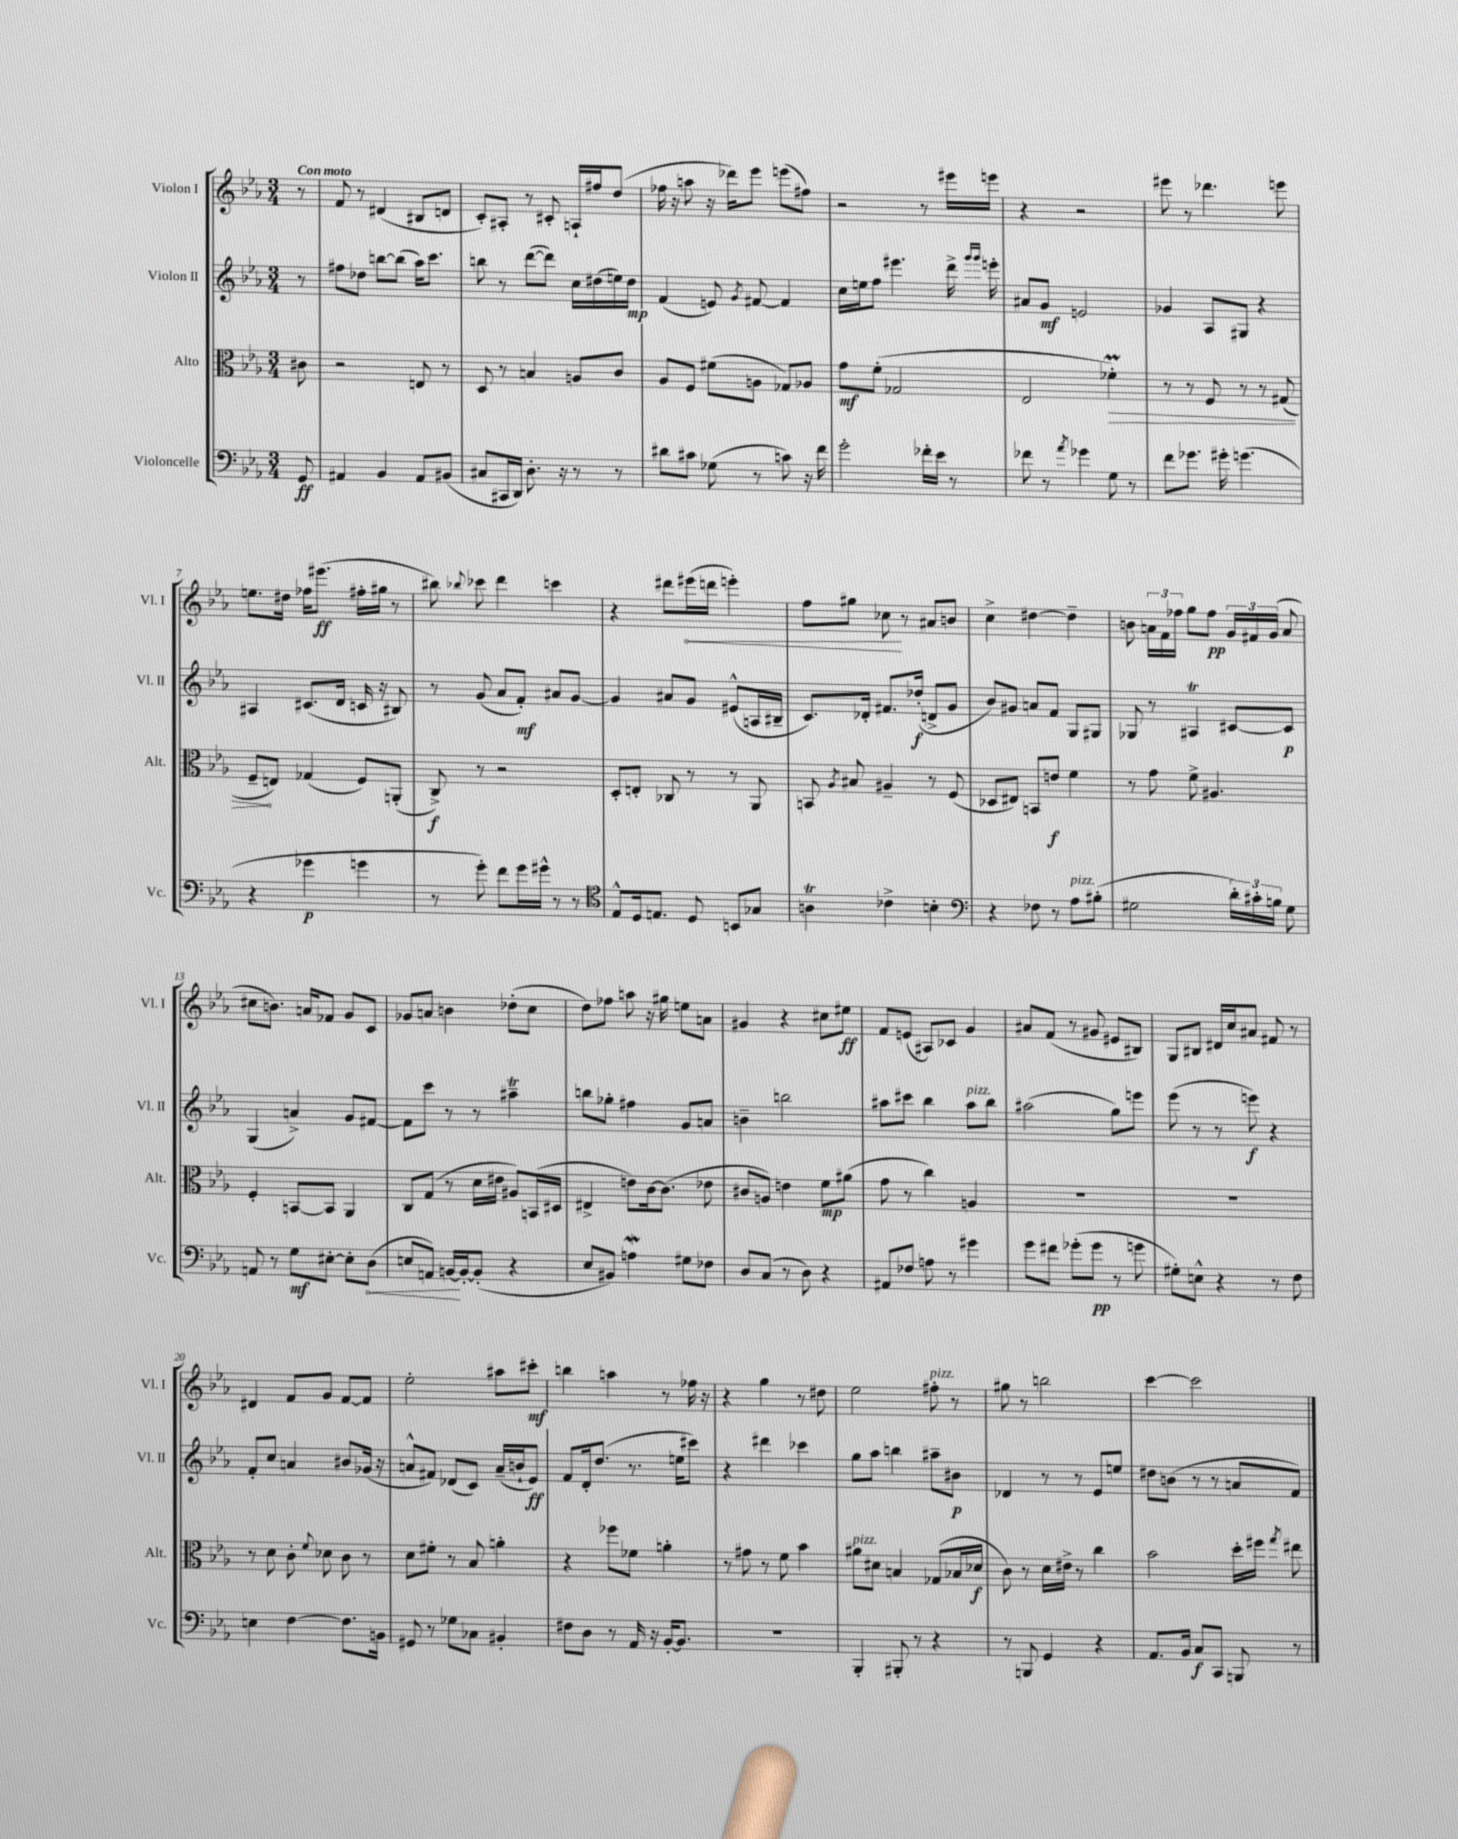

**kern	**dynam	**kern	**dynam	**kern	**dynam	**kern	**dynam
*part4	*part4	*part3	*part3	*part2	*part2	*part1	*part1
*staff4	*staff4	*staff3	*staff3	*staff2	*staff2	*staff1	*staff1
*I"Violoncelle	*	*I"Alto	*	*I"Violon II	*	*I"Violon I	*
*I'Vc.	*	*I'Alt.	*	*I'Vl. II	*	*I'Vl. I	*
*clefF4	*	*clefC3	*	*clefG2	*	*clefG2	*
*k[b-e-a-]	*	*k[b-e-a-]	*	*k[b-e-a-]	*	*k[b-e-a-]	*
*M3/4	*	*M3/4	*	*M3/4	*	*M3/4	*
=	=	=	=	=	=	=	=
!	!	!	!	!	!	!LO:TX:a:B:t=Con moto	!
8GG/	ff	8c#X\	.	8r	.	8r	.
=1	=1	=1	=1	=1	=1	=1	=1
4AA#X/	.	2r	.	8ff#X\L	.	8f/	.
.	.	.	.	8dd-X\J	.	8r	.
4BB-/	.	.	.	[8bbn\L	.	(4d#X/	.
.	.	.	.	(8bb\J]	.	.	.
8AA#/L	.	8En/	.	16aa-\KL)	.	8B#X/L	.
.	.	.	.	8.ccc\J	.	.	.
(8BB#X/J	.	8r	.	.	.	8dn/J	.
=2	=2	=2	=2	=2	=2	=2	=2
8C#X/L	.	8D/	.	8bbn\	.	8c'/L)	.
16CC#X/L	.	8r	.	8r	.	8A#X'/J	.
16DD/JJ)	.	.	.	.	.	.	.
8.D'\	.	4Bn/	.	([8ddd\L	.	8r	.
.	.	.	.	8ddd\J])	.	8c#X'/	.
16r	.	.	.	.	.	.	.
8r	.	8An/L	.	16cc\LL	.	16An`/LL	.
.	.	.	.	(16dd#X\	.	16ff#X/J	.
8r	.	8c/J	.	16een\)	.	(8dd/J	.
.	.	.	.	16dd#\JJ	mp	.	.
=3	=3	=3	=3	=3	=3	=3	=3
8d#X\L	.	8A-/L	.	(4f/	.	16ff-X\	.
.	.	.	.	.	.	16r	.
8c#X\J	.	8F/J	.	.	.	8aan\	.
(8G-X\	.	(8f#X\L	.	8en/)	.	16r	.
.	.	.	.	.	.	16ddd-X\KL)	.
.	.	.	.	8qg/	.	.	.
8r	.	8An\J	.	[8f#X/	.	8eee-\J	.
8cn\)	.	8G-X/L)	.	4f#/]	.	(8eeen\L	.
16r	.	8A-X/J	.	.	.	8ff#X\J)	.
16f\	.	.	.	.	.	.	.
=4	=4	=4	=4	=4	=4	=4	=4
2g'\	.	8g\L	mf	16cc\LL	.	2r	.
.	.	.	.	16een\J	.	.	.
.	.	(8f'\J	.	8ff\J	.	.	.
.	.	2G-X/	.	4.eee#X\	.	.	.
16f-X'\LL	.	.	.	.	.	8r	.
16e-\JJ	.	.	.	.	.	.	.
8r	.	.	.	16ddd^\	.	16eee#X\LL	.
.	.	.	.	16qqggg/LL	.	.	.
.	.	.	.	16qqggg/JJ	.	.	.
.	.	.	.	16eeen'\	.	16eeen\JJ	.
=5	=5	=5	=5	=5	=5	=5	=5
8f-X\	.	2E-/	.	8a#X/L	.	4r	.
8r	.	.	.	8g/J	mf	.	.
8qa-/	.	.	.	.	.	.	.
4g-X\	.	.	.	2en/	.	2r	.
!	!	!	!LO:HP:b	!	!	!	!
8G\	.	4f-XM'\)	>	.	.	.	.
8r	.	.	.	.	.	.	.
=6	=6	=6	=6	=6	=6	=6	=6
8f\L	.	8r	.	4g-X/	.	8eee#X\	.
8.g-X\J	.	8r	.	.	.	8r	.
.	.	8F/	.	8A-/L	.	4.ddd-X\	.
16g#X'\	.	.	.	.	.	.	.
(4.gn\	.	8r	.	8G#X/J	.	.	.
.	.	8r	.	4r	.	.	.
.	.	(8G#X/	.	.	.	8eeen\	.
!!LO:LB:g=z
=7	=7	=7	=7	=7	=7	=7	=7
4r	.	8F~/L	.	4A#X/	.	8.een\L	.
.	.	8En/J)	]	.	.	.	.
.	.	.	.	.	.	16dd#X\Jk	.
4g-X\	p	(4G-X/	.	(8.c#X/L	.	16ff-X\KL	.
.	.	.	.	.	.	(8.eee#X\J	ff
.	.	.	.	16d/Jk	.	.	.
4gn\	.	8F/L)	.	16cn/	.	16ff#X'\LL	.
.	.	.	.	16r	.	16gg#X\JJ	.
.	.	(8AAn'/J	.	8B#X/)	.	8r	.
=8	=8	=8	=8	=8	=8	=8	=8
8r	.	8C^/)	f	8r	.	8bb#X\)	.
.	.	.	.	.	.	8qqbb-X/	.
8g'\)	.	8r	.	(8g/	.	8ccc-X\	.
8f\L	.	2r	.	8a-/L	.	4ddd\	.
16g\L	.	.	.	8f'/J)	mf	.	.
16g#X^^\JJ	.	.	.	.	.	.	.
8r	.	.	.	8a#X/L	.	4cccn\	.
8r	.	.	.	[8g/J	.	.	.
=9	=9	=9	=9	=9	=9	=9	=9
*clefC4	*	*	*	*	*	*	*
8E-^^/L	.	8D'/L	.	4g/]	.	4r	.
16D/k	.	8En'/J	.	.	.	.	.
8.En/J	.	.	.	.	.	.	.
.	.	8C-X/	.	8a#X/L	.	8ddd#X\L	.
!	!	!	!	!	!	!	!LO:HP:b
8D/	.	8r	.	8g/J	.	(16eee#X\L	<
.	.	.	.	.	.	16dddn\JJ	.
8BBn/L	.	8r	.	(8e#X^^/L	.	4eeen'\)	.
8G-X/J	.	8AA-/	.	16An/L	.	.	.
.	.	.	.	16B#X~/JJ	.	.	.
=10	=10	=10	=10	=10	=10	=10	=10
4Ant\	.	8BBn/	.	8.c/L)	.	8ff\L	.
.	.	8qA-/	.	.	.	.	.
.	.	8B#X/	.	.	.	8gg#X\J	.
.	.	.	.	16d-X'/Jk	.	.	.
4c-X^\	.	4A#X~/	.	8.f#X/L	.	8cc-X\	.
.	.	.	.	.	.	8r	[
.	.	.	.	(16dd-X'/Jk	f	.	.
4Bn'\	.	8r	.	8dn^/L	.	8a#X/L	.
.	.	(8F/	.	8g/J	.	8bn/J	.
=11	=11	=11	=11	=11	=11	=11	=11
*clefF4	*	*	*	*	*	*	*
4r	.	8D-X/L	.	8b-/L)	.	4cc^\	.
.	.	8E#X/J)	.	8g#X/J	.	.	.
8F-X\	.	8BBn/L	.	8an/L	.	[4dd#X\	.
8r	.	8en/J	f	8f/J	.	.	.
!LO:TX:a:i:t=pizz.	!	!	!	!	!	!	!
8A-\L	.	4f\	.	8G/L	.	4dd#~\]	.
(8B#X'\J	.	.	.	8G#X/J	.	.	.
=12	=12	=12	=12	=12	=12	=12	=12
2G#X\	.	8r	.	8G-X/	.	8bn\	.
.	.	8g\	.	8r	.	24an\LL	.
.	.	.	.	.	.	24f\	.
.	.	.	.	.	.	24ff-X\JJ	.
.	.	8f^\	.	4A#Xt/	.	8gg\L	.
.	.	4.A#X/	.	.	.	8ff-\J	pp
24d'\LL)	.	.	.	[8c#X/L	.	24g/LL	.
24c#X'\	.	.	.	.	.	24f#X/	.
24Bn\JJ	.	.	.	.	.	(24g/JJ	.
8G#\	.	.	.	8c#/J]	p	8a/	.
!!LO:LB:g=z
=13	=13	=13	=13	=13	=13	=13	=13
8AAn/	.	4F'/	.	(4G/	.	8cc#X\L	.
8r	.	.	.	.	.	8.bn\J)	.
8G\L	mf	[8BBn/L	.	4an^/)	.	.	.
.	.	.	.	.	.	16an/KL	.
[8E#X'\J	.	8BB/J]	.	.	.	8f-X/J	.
8E#'\L]	.	4AA-/	.	8g/L	.	8g/L	.
!	!LO:HP:b	!	!	!	!	!	!
(8D\J	<	.	.	[8f#X/J	.	8c/J	.
=14	=14	=14	=14	=14	=14	=14	=14
8En/L	.	8C/L	.	8f#\L]	.	8g-X/L	.
8AAn/J)	.	(8G/J	.	8ccc\J	.	8an/J	.
[16BBn/LL	.	8r	.	8r	.	4bn\	.
16BB'/J_	[	.	.	.	.	.	.
(8BB'/J]	.	16d\LL	.	8r	.	.	.
.	.	16e#X\JJ	.	.	.	.	.
4r	.	8A#X/L)	.	4aa#Xt~\	.	(8dd-X'\L	.
.	.	(16BBn/L	.	.	.	8cc\J	.
.	.	16D#X/JJ	.	.	.	.	.
=15	=15	=15	=15	=15	=15	=15	=15
8E-/L	.	4E#X^/	.	8bbn\L	.	8dd\L)	.
8BB#X/J)	.	.	.	8gg-X'\J	.	8ff-X\J	.
4AnW\	.	8en\L)	.	4ff#X\	.	8aan\	.
.	.	[16c\k	.	.	.	16r	.
.	.	(8.c\J]	.	.	.	16gg#X\	.
8G#X\L	.	.	.	8g/L	.	8een\L	.
8F-X\J	.	8e-X\	.	8an/J	.	8an\J	.
=16	=16	=16	=16	=16	=16	=16	=16
8D/L	.	8c#X/L	.	4bn~\	.	4g#X/	.
(8C/J	.	8An/J)	.	.	.	.	.
8r	.	4en\	.	2bbn\	.	4r	.
8D\)	.	.	.	.	.	.	.
4r	.	8f\L	mp	.	.	8cc#X\L	.
.	.	(8a#X\J	.	.	.	8ee#X\J	ff
=17	=17	=17	=17	=17	=17	=17	=17
8AA#X/L	.	8g\	.	8aa#X\L	.	8f/L	.
8F-X/J	.	8r	.	8ccc#X\J	.	(8en/J	.
8An\	.	4cc\)	.	4bb-\	.	8A#X/L)	.
8r	.	.	.	.	.	8c-X/J	.
!	!	!	!	!LO:TX:a:i:t=pizz.	!	!	!
4g#X\	.	4An/	.	8aa#\L	.	4g/	.
.	.	.	.	8bb-\J	.	.	.
=18	=18	=18	=18	=18	=18	=18	=18
8g\L	.	2.r	.	(2aa#X\	.	8a#X/L	.
8f#X\J	.	.	.	.	.	(8f/J	.
(8g-X'\L	.	.	.	.	.	8r	.
8g-\J	pp	.	.	.	.	8g#X/	.
8r	.	.	.	8gg\L)	.	8e#X/L	.
8gn\	.	.	.	8eeen\J	.	8B#X/J)	.
=19	=19	=19	=19	=19	=19	=19	=19
8G#X'\L)	.	2.r	.	(8eee-\	.	8G/L	.
8En^^\J	.	.	.	8r	.	8B#X/J	.
4r	.	.	.	8r	.	16d#X/LL	.
.	.	.	.	.	.	16cc/J	.
.	.	.	.	8eeen\)	f	8a#X/J	.
8r	.	.	.	4r	.	8f#X/	.
8F\	.	.	.	.	.	8r	.
!!LO:LB:g=z
=20	=20	=20	=20	=20	=20	=20	=20
4En\	.	8r	.	8f'/L	.	4d#X/	.
.	.	8d\	.	8cc/J	.	.	.
[4F\	.	8c'\	.	4an/	.	8f/L	.
.	.	8qqf/	.	.	.	.	.
.	.	8d-X\	.	.	.	8g/J	.
8.F\L]	.	8c\	.	8b#X/L	.	[8f/L	.
.	.	8r	.	(16g-X/Jk	.	8f/J]	.
16BBn\Jk	.	.	.	16r	.	.	.
=21	=21	=21	=21	=21	=21	=21	=21
8GG#X/	.	8d\L	.	8an^^/L	.	2ee-'\	.
8r	.	8f#X'\J	.	8f#X/J)	.	.	.
8G-X\L	.	8r	.	(8d-X/L	.	.	.
8C-X\J	.	8B-/	.	8c/J)	.	.	.
4BB#X'/	.	4an'\	.	(16a~/LL	.	8aa#X\L	.
.	.	.	.	16bn`/J	.	.	.
.	.	.	.	8e-/J)	ff	8ccc#X'\J	mf
=22	=22	=22	=22	=22	=22	=22	=22
8F#X\L	.	4r	.	8f/L	.	4bbn\	.
8D\J	.	.	.	16d'/k	.	.	.
.	.	.	.	(8.dd/J	.	.	.
8r	.	8ff-X\L	.	.	.	4aan\	.
16AA-/	.	8f-X\J	.	8.r	.	.	.
16r	.	.	.	.	.	.	.
[16BB-'/KL	.	4an'\	.	.	.	8r	.
8.BB-/J]	.	.	.	16een\KL	.	.	.
.	.	.	.	8ccc#X\J)	.	16ff-X\	.
.	.	.	.	.	.	16r	.
=23	=23	=23	=23	=23	=23	=23	=23
2.r	.	8r	.	4r	.	4r	.
.	.	8g#X\	.	.	.	.	.
.	.	8r	.	4ddd#X\	.	4gg\	.
.	.	8f\	.	.	.	.	.
.	.	4b-\	.	4ccc-X\	.	8r	.
.	.	.	.	.	.	8dd#X\	.
=24	=24	=24	=24	=24	=24	=24	=24
!	!	!LO:TX:a:i:t=pizz.	!	!	!	!	!
4BBB-'/	.	8a#X\L	.	8gg\L	.	2ee-\	.
.	.	8d#X\J	.	8aa-\J	.	.	.
8BBB#X'/	.	4Bn/	.	4bbn\	.	.	.
8r	.	.	.	.	.	.	.
!	!	!	!	!	!	!LO:TX:a:i:t=pizz.	!
4r	.	(8G-X/L	.	8aa#X~\L	.	8ff#X'\	.
.	.	16B-X/L	.	8b#X\J	p	8r	.
.	.	16d-X/JJ	f	.	.	.	.
=25	=25	=25	=25	=25	=25	=25	=25
8r	.	8c\)	.	4d-X/	.	8gg#X\	.
8BBBn/	.	8r	.	.	.	8r	.
4GG/	.	16d\LL	.	8r	.	2bbn\	.
.	.	16e#X^\JJ	.	.	.	.	.
.	.	8r	.	8r	.	.	.
4r	.	4cc\	.	8e-/L	.	.	.
.	.	.	.	8een/J	.	.	.
=26	=26	=26	=26	=26	=26	=26	=26
8.AA-/L	.	2b-\	.	8dd#X\L	.	[4ccc\	.
.	.	.	.	(8bn\J	.	.	.
16BB-/Jk	.	.	.	.	.	.	.
8C/L	f	.	.	8r	.	2ccc\]	.
8CC/J	.	.	.	8r	.	.	.
8BBBn/	.	16dd'\LL	.	8an/L	.	.	.
.	.	16ff#X\JJ	.	.	.	.	.
.	.	8qgg/	.	.	.	.	.
8r	.	8ee#X\	.	8f/J)	.	.	.
==	==	==	==	==	==	==	==
*-	*-	*-	*-	*-	*-	*-	*-
